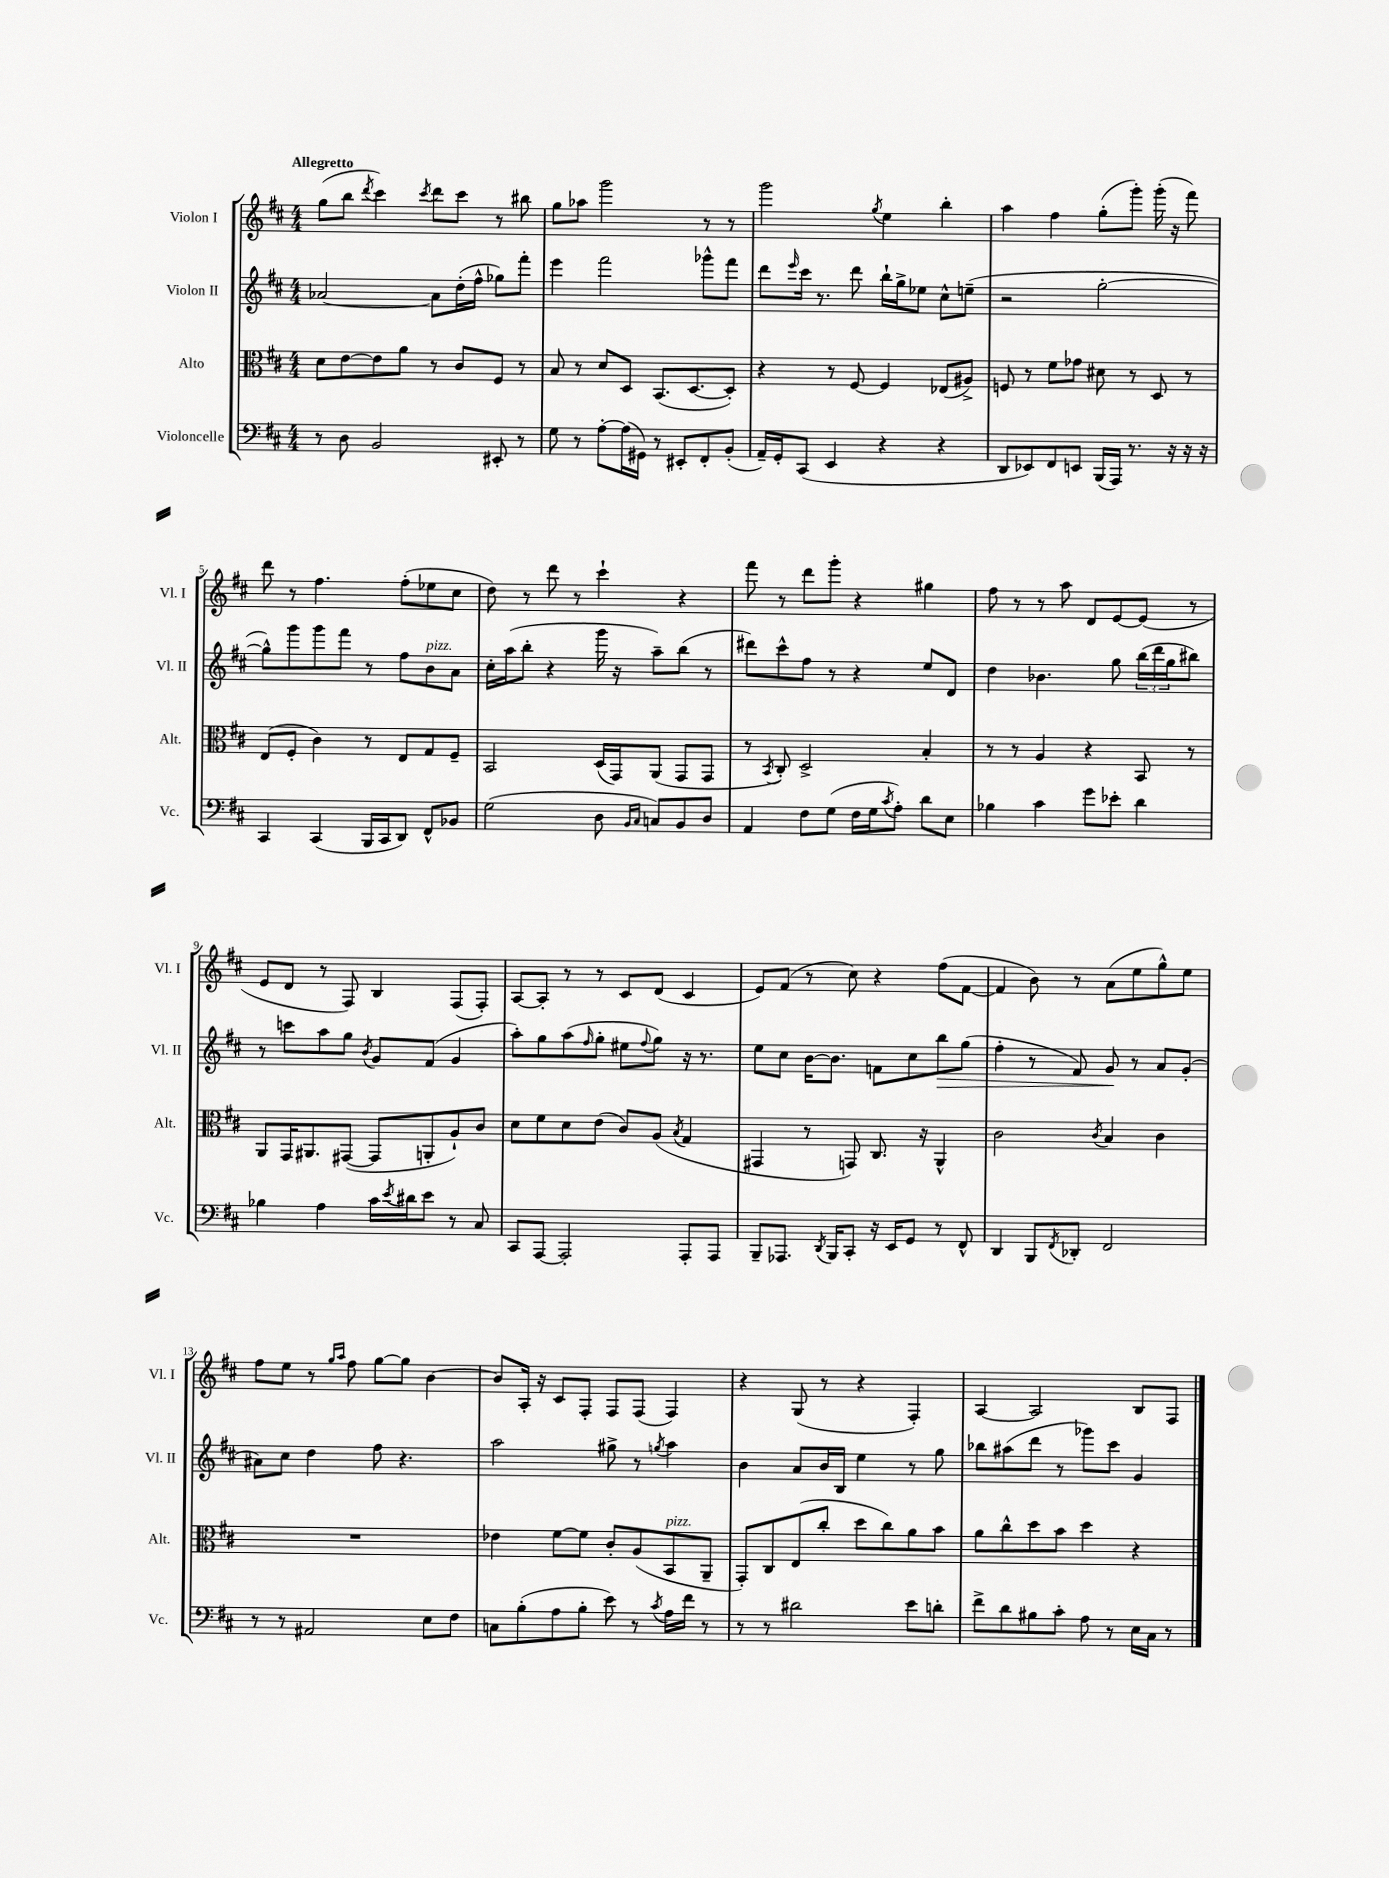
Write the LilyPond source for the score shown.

<<
\new StaffGroup <<
\new Staff = "s0" \with { instrumentName = "Violon I" shortInstrumentName = "Vl. I" } {
    \clef treble \key d \major \numericTimeSignature \time 4/4 \tempo "Allegretto"
    g''8( b''8 \acciaccatura { d'''8 } cis'''4) \acciaccatura { cis'''8 } d'''8 cis'''8 r8 bis''8 |
    g''8 aes''8 g'''2 r8 r8 |
    g'''2 \acciaccatura { g''8 } e''4 b''4-. |
    a''4 fis''4 g''8-.( g'''8-.) g'''16-.( r16 fis'''8) |
    d'''8 r8 fis''4. fis''8-.( ees''8 cis''8 |
    d''8) r8 d'''8 r8 cis'''4-! r4 |
    fis'''8 r8 d'''8 g'''8-. r4 gis''4 |
    fis''8 r8 r8 a''8 d'8 e'8~ e'8( r8 |
    e'8 d'8 r8 fis8) b4 fis8( fis8-.) |
    a8~ a8-. r8 r8 cis'8 d'8( cis'4 |
    e'8) fis'8( r8 cis''8) r4 fis''8( fis'8~ |
    fis'4 b'8) r8 a'8( e''8 g''8-^) e''8 |
    fis''8 e''8 r8 \grace { g''16 a''16 } fis''8 g''8~ g''8 b'4~ |
    b'8 a16-. r16 cis'8 fis8-. fis8 fis8( fis4) |
    r4 g8( r8 r4 fis4-.) |
    a4~ a2 b8 fis8 \bar "|." |
}
\new Staff = "s1" \with { instrumentName = "Violon II" shortInstrumentName = "Vl. II" } {
    \clef treble \key d \major \numericTimeSignature \time 4/4
    aes'2~ aes'8 d''16-.( fis''16-^ ges''8) fis'''8-. |
    e'''4 fis'''2 ges'''8-^ fis'''8 |
    d'''8 \grace { e'''16 } cis'''16 r8. d'''8 b''16-! g''16-> ees''8 cis''8-^ e''8--( |
    r2 g''2~-. |
    g''8-^) g'''8 g'''8 fis'''8 r8 fis''8 b'8^\markup { \italic "pizz." } a'8 |
    cis''16-. a''16( b''8-. r4 g'''16 r16 a''8--) b''8( r8 |
    dis'''8) cis'''8-^ fis''8 r8 r4 e''8 d'8 |
    d''4 bes'4. g''8 \tuplet 3/2 { b''16( d'''16 g''16 } bis''8) |
    r8 c'''8 a''8 g''8 \acciaccatura { b'8 } g'8 fis'8( g'4 |
    a''8-.) g''8 a''8( \grace { fis''16 } g''8-. eis''8 \appoggiatura { fis''8 } g''8) r16 r8. |
    e''8 cis''8 b'16~ b'8. f'8 cis''8 b''8\> g''8( |
    fis''4-. r8 fis'8) g'8\! r8 a'8 g'8-.( |
    ais'8) cis''8 d''4 fis''8 r4. |
    a''2 gis''8-> r8 \acciaccatura { g''8 } a''4 |
    b'4 a'8 b'16 b16 e''4 r8 g''8 |
    bes''8 ais''8( d'''8 r8 ges'''8) cis'''8 g'4 \bar "|." |
}
\new Staff = "s2" \with { instrumentName = "Alto" shortInstrumentName = "Alt." } {
    \clef alto \key d \major \numericTimeSignature \time 4/4
    d'8 e'8~ e'8 a'8 r8 cis'8 fis8 r8 |
    b8 r8 d'8 d8 b,8.( d8.~ d8-.) |
    r4 r8 fis8~ fis4 ees8( ais8->) |
    f8 r8 fis'8 ges'8 dis'8 r8 d8 r8 |
    e8( fis8-. cis'4) r8 e8 g8 fis8-- |
    b,2 d16( g,16) a,8( g,8 g,8 |
    r8 \acciaccatura { b,8 } cis8-.) d2-> b4-. |
    r8 r8 a4 r4 b,8 r8 |
    a,8 g,16 ais,8. gis,8~( gis,8 a,8-. a8-!) cis'8 |
    d'8 fis'8 d'8 e'8( cis'8) a8( \acciaccatura { b8 } g4 |
    gis,4 r8 g,8) cis8. r16 a,4-^ |
    cis'2 \acciaccatura { cis'8 } b4 cis'4 |
    R1 |
    ees'4 fis'8~ fis'8 cis'8-. a8( b,8^\markup { \italic "pizz." } a,8-- |
    g,8-.) cis8 e8( cis''8-. d''8 cis''8) a'8 b'8 |
    a'8 cis''8-^ d''8 b'8 d''4 r4 \bar "|." |
}
\new Staff = "s3" \with { instrumentName = "Violoncelle" shortInstrumentName = "Vc." } {
    \clef bass \key d \major \numericTimeSignature \time 4/4
    r8 d8 b,2 eis,8-. r8 |
    g8 r8 a8~-. a16( gis,16) r8 eis,8-. fis,8-. b,8-.( |
    a,16--) g,16-. cis,8( e,4 r4 r4 |
    d,8 ees,8) fis,8 e,8 b,,16( a,,16) r8. r16 r16 r16 |
    cis,4 cis,4( b,,16 cis,16 d,8) fis,8-^ bes,8 |
    g2( d8 \grace { b,16 cis16 } c8) b,8 d8 |
    a,4 fis8 g8( fis16 g16 \acciaccatura { cis'8 } a8-.) d'8 e8 |
    bes4 cis'4 g'8 ees'8-. d'4 |
    bes4 a4 cis'16 \acciaccatura { e'8 } dis'16 e'8 r8 cis8 |
    cis,8 a,,8~ a,,2-. a,,8-. a,,8 |
    b,,8-- aes,,8. \acciaccatura { d,8 } b,,16 cis,8-. r16 e,16 g,8 r8 fis,8-^ |
    d,4 b,,8 \acciaccatura { fis,8 } des,8-. fis,2 |
    r8 r8 ais,2 e8 fis8 |
    c8 b8-.( a8 b8-. e'8) r8 \acciaccatura { cis'8 } a16 fis'16 r8 |
    r8 r8 dis'2 e'8 d'8-. |
    fis'8-> d'8 bis8 cis'8-. a8 r8 e16 cis16 r8 \bar "|." |
}
>>
>>
